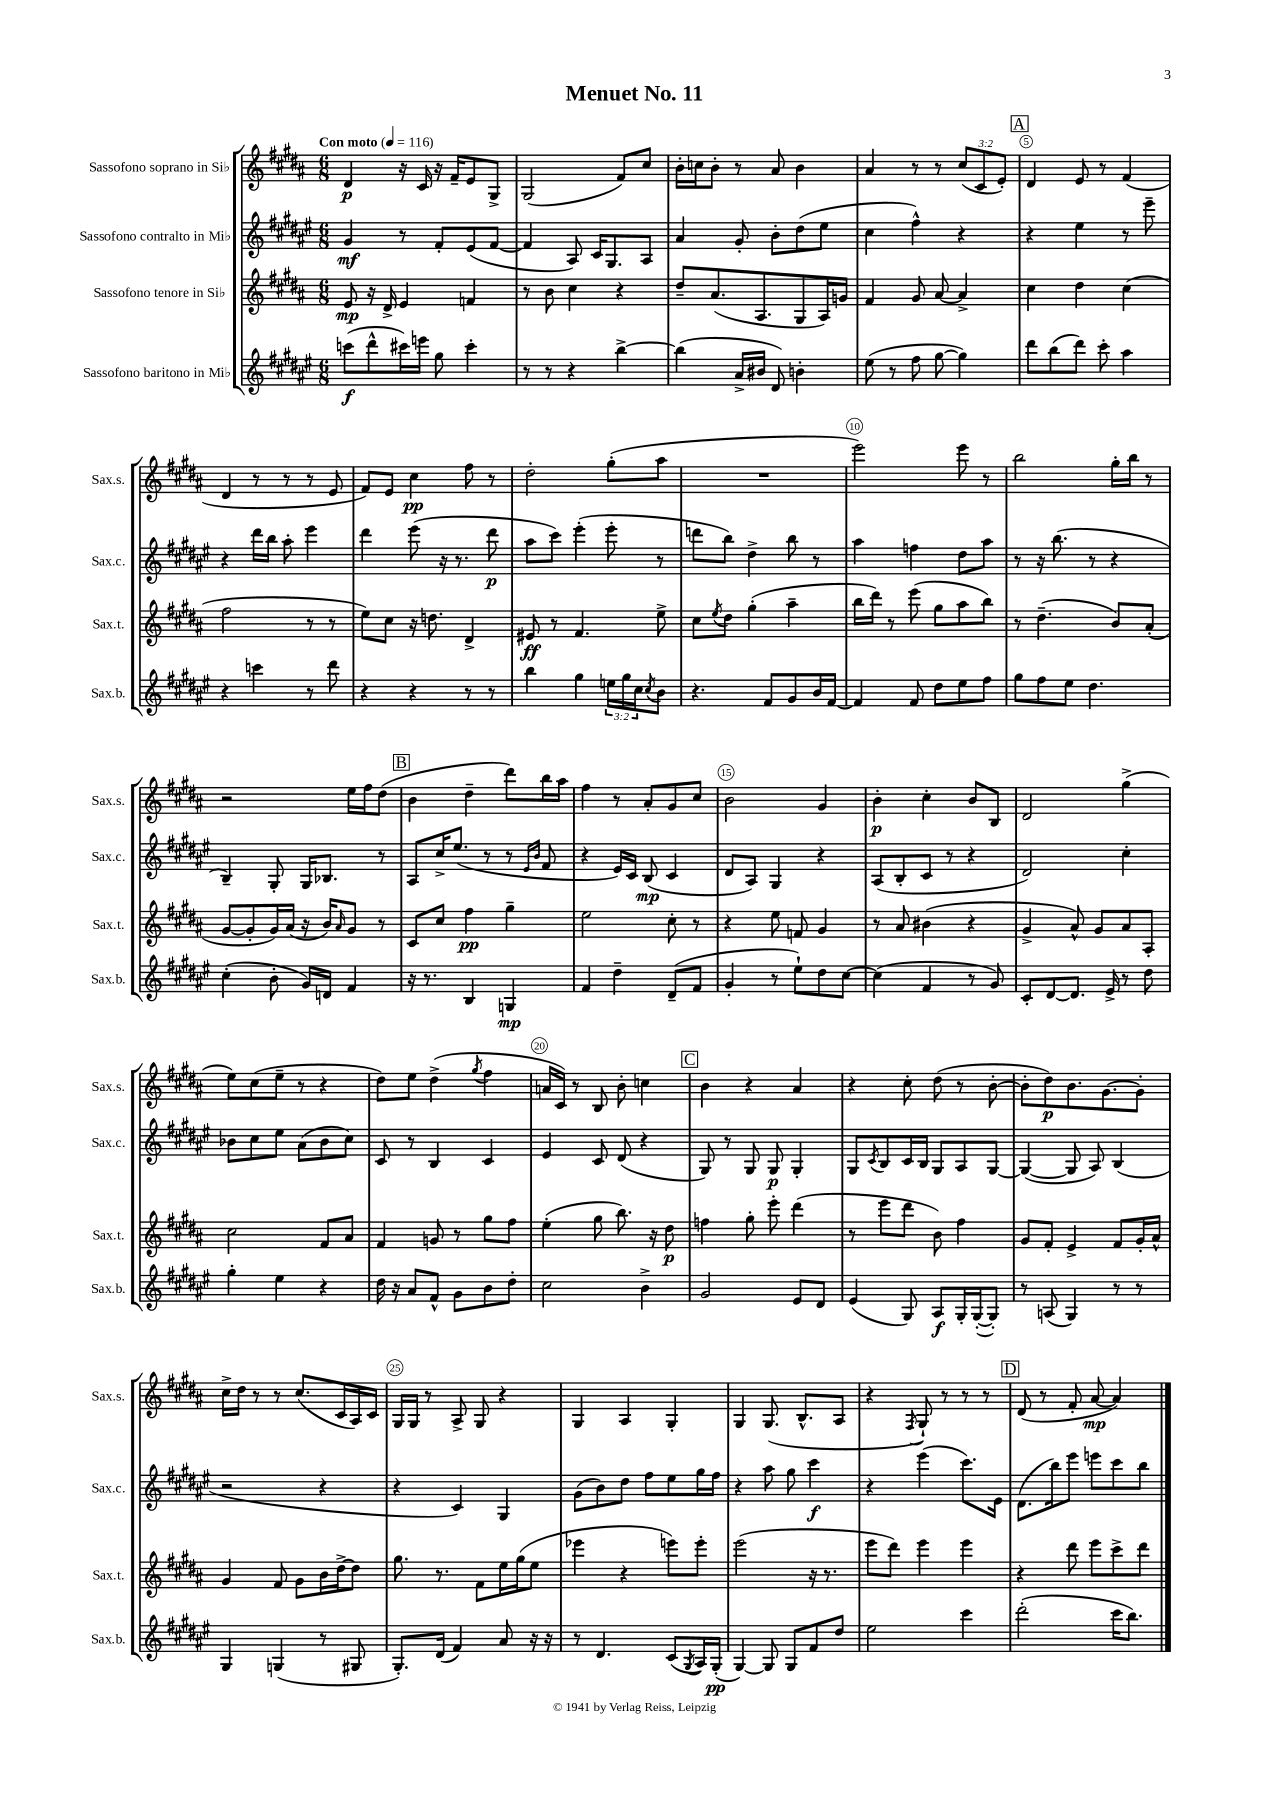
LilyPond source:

\header { title = "Menuet No. 11" }
<<
\new StaffGroup <<
\new Staff = "s0" \with { instrumentName = "Sassofono soprano in Sib" shortInstrumentName = "Sax.s." } {
    \clef treble \key b \major \numericTimeSignature \time 6/8 \override Staff.TupletNumber.text = #tuplet-number::calc-fraction-text \tempo "Con moto" 4 = 116
    dis'4\p r16 cis'16 r16 fis'16-- e'8 gis8-> |
    gis2( fis'8) cis''8 |
    b'16-. c''16 b'8-. r8 ais'8 b'4 |
    ais'4 r8 r8 \tuplet 3/2 { cis''8( cis'8 e'8-.) } |
    \mark \markup { \box "A" } dis'4 e'8 r8 fis'4( |
    dis'4 r8 r8 r8 e'8 |
    fis'8) e'8 cis''4\pp fis''8 r8 |
    dis''2-. gis''8-.( ais''8 |
    R2. |
    e'''2) e'''8 r8 |
    b''2 gis''16-. b''16 r8 |
    r2 e''16 fis''16 dis''8( |
    \mark \markup { \box "B" } b'4 dis''4-- dis'''8) b''16 ais''16 |
    fis''4 r8 ais'8-. gis'8 cis''8 |
    b'2 gis'4 |
    b'4-.\p cis''4-. b'8 b8 |
    dis'2 gis''4->( |
    e''8) cis''8( e''8-- r8 r4 |
    dis''8) e''8 dis''4->( \acciaccatura { gis''8 } fis''4 |
    a'16 cis'16) r8 b8 b'8-. c''4 |
    \mark \markup { \box "C" } b'4 r4 ais'4 |
    r4 cis''8-. dis''8( r8 b'8~-. |
    b'8-. dis''8\p) b'8. gis'8.~ gis'8-. |
    cis''16-> dis''16 r8 r8 cis''8.( cis'16 ais16) cis'16 |
    gis16 gis16 r8 ais8-> gis8 r4 |
    gis4 ais4 gis4-. |
    gis4 gis8.( b8.-^ ais8 |
    r4 \acciaccatura { fis8 } gis8-!) r8 r8 r8 |
    \mark \markup { \box "D" } dis'8( r8 fis'8-. ais'8~\mp ais'4) \bar "|." |
}
\new Staff = "s1" \with { instrumentName = "Sassofono contralto in Mib" shortInstrumentName = "Sax.c." } {
    \clef treble \key fis \major \numericTimeSignature \time 6/8
    gis'4\mf r8 fis'8-. eis'8( fis'8~ |
    fis'4 ais8) cis'16 gis8. ais8 |
    ais'4 gis'8-. b'8-. dis''8( eis''8 |
    cis''4 fis''4-^) r4 |
    \mark \markup { \box "A" } r4 eis''4 r8 eis'''8-- |
    r4 dis'''16 b''16 ais''8-. eis'''4 |
    dis'''4 eis'''8( r16 r8. dis'''8\p |
    ais''8 cis'''8) eis'''4-.( eis'''8-. r8 |
    d'''8 b''8) dis''4-> b''8 r8 |
    ais''4 f''4 dis''8 ais''8 |
    r8 r16 b''8.( r8 r4 |
    b4--) gis8-. gis16 bes8. r8 |
    \mark \markup { \box "B" } ais8 cis''16-> eis''8.( r8 r8 \grace { eis'16 b'16 } fis'8 |
    r4 eis'16) cis'16 b8\mp( cis'4 |
    dis'8 ais8) gis4 r4 |
    ais8( b8-. cis'8 r8 r4 |
    dis'2) cis''4-. |
    bes'8 cis''8 eis''8 ais'8( bes'8 cis''8) |
    cis'8 r8 b4 cis'4 |
    eis'4 cis'8 dis'8( r4 |
    \mark \markup { \box "C" } gis8) r8 gis8 gis8\p gis4-. |
    gis8 \acciaccatura { cis'8 } b8 cis'16 b16 gis8 ais8 gis8~ |
    gis4~( gis8 ais8) b4( |
    r2 r4 |
    r4 cis'4) gis4 |
    gis'8( b'8) dis''8 fis''8 eis''8 gis''16 fis''16 |
    r4 ais''8 gis''8 cis'''4\f |
    r4 eis'''4( cis'''8.) eis'16 |
    \mark \markup { \box "D" } dis'8.( b''16) eis'''8 e'''8 cis'''8 b''8 \bar "|." |
}
\new Staff = "s2" \with { instrumentName = "Sassofono tenore in Sib" shortInstrumentName = "Sax.t." } {
    \clef treble \key b \major \numericTimeSignature \time 6/8
    e'8\mp r16 dis'16-> e'4 f'4 |
    r8 b'8 cis''4 r4 |
    dis''8-- ais'8.( ais8. gis8 ais16) g'16 |
    fis'4 gis'8 ais'8~ ais'4-> |
    \mark \markup { \box "A" } cis''4 dis''4 cis''4( |
    fis''2 r8 r8 |
    e''8) cis''8 r16 d''8. dis'4-> |
    eis'8\ff r8 fis'4. e''8-> |
    cis''8 \acciaccatura { e''8 } dis''8 gis''4-.( ais''4-- |
    b''16 dis'''16) r8 e'''8( gis''8 ais''8 b''8) |
    r8 dis''4.--( b'8) ais'8-.( |
    gis'8~ gis'8-. gis'16) ais'16( r16 b'16) \grace { ais'16 } gis'8 r8 |
    \mark \markup { \box "B" } cis'8 cis''8 fis''4\pp gis''4-- |
    e''2 cis''8-. r8 |
    r4 e''8 f'8 gis'4 |
    r8 ais'8 bis'4( r4 |
    gis'4-> ais'8-^) gis'8 ais'8 ais8-. |
    cis''2 fis'8 ais'8 |
    fis'4 g'8 r8 gis''8 fis''8 |
    e''4-.( gis''8 b''8.) r16 dis''8\p |
    \mark \markup { \box "C" } f''4 gis''8-. e'''8-. dis'''4( |
    r8 e'''8 dis'''8 b'8) fis''4 |
    gis'8 fis'8-. e'4-> fis'8 gis'16-. ais'16-^ |
    gis'4 fis'8 gis'8 b'16 dis''16~-> dis''8 |
    gis''8. r8. fis'8 e''16 gis''16( e''8 |
    ees'''4 r4 e'''8) e'''8-. |
    e'''2( r16 r8. |
    e'''8 dis'''8) e'''4 e'''4 |
    \mark \markup { \box "D" } r4 dis'''8 e'''8 cis'''8-> dis'''8 \bar "|." |
}
\new Staff = "s3" \with { instrumentName = "Sassofono baritono in Mib" shortInstrumentName = "Sax.b." } {
    \clef treble \key fis \major \numericTimeSignature \time 6/8 \override Staff.TupletNumber.text = #tuplet-number::calc-fraction-text
    c'''8\f( dis'''8-^ cis'''16) e'''16 gis''8 cis'''4-. |
    r8 r8 r4 b''4~-> |
    b''4( ais'16-> bis'16 dis'8) b'4-. |
    eis''8( r8 fis''8 gis''8~ gis''4) |
    \mark \markup { \box "A" } dis'''8 b''8( dis'''8) cis'''8-. ais''4 |
    r4 c'''4 r8 dis'''8 |
    r4 r4 r8 r8 |
    b''4 gis''4 \tuplet 3/2 { e''16 gis''16 cis''16 } \acciaccatura { cis''8 } b'8 |
    r4. fis'8 gis'8 b'16 fis'16~ |
    fis'4 fis'8 dis''8 eis''8 fis''8 |
    gis''8 fis''8 eis''8 dis''4. |
    cis''4-.( b'8-. gis'16) d'16 fis'4 |
    \mark \markup { \box "B" } r16 r8. b4 g4\mp |
    fis'4 dis''4-- dis'8--( fis'8 |
    gis'4-. r8 eis''8-!) dis''8 cis''8~ |
    cis''4( fis'4 r8 gis'8) |
    cis'8-. dis'8~ dis'8. eis'16-> r8 dis''8 |
    gis''4-. eis''4 r4 |
    dis''16 r16 ais'8 fis'8-^ gis'8 b'8 dis''8-. |
    cis''2 b'4-> |
    \mark \markup { \box "C" } gis'2 eis'8 dis'8 |
    eis'4( gis8) ais8\f gis16-. gis16~-.( gis8-.) |
    r8 a8( gis4) r8 r8 |
    gis4 g4( r8 gis8 |
    gis8.-.) dis'16( fis'4) ais'8 r16 r16 |
    r8 dis'4. cis'8( \acciaccatura { gis8 } ais16) gis16-.\pp( |
    gis4~) gis8 gis8 fis'8 dis''8 |
    eis''2 cis'''4 |
    \mark \markup { \box "D" } dis'''2-.( cis'''16 b''8.) \bar "|." |
}
>>
>>
\layout { \context { \Score \override BarNumber.break-visibility = ##(#f #t #t) barNumberVisibility = #(every-nth-bar-number-visible 5) \override BarNumber.stencil = #(make-stencil-circler 0.1 0.3 ly:text-interface::print) } }
